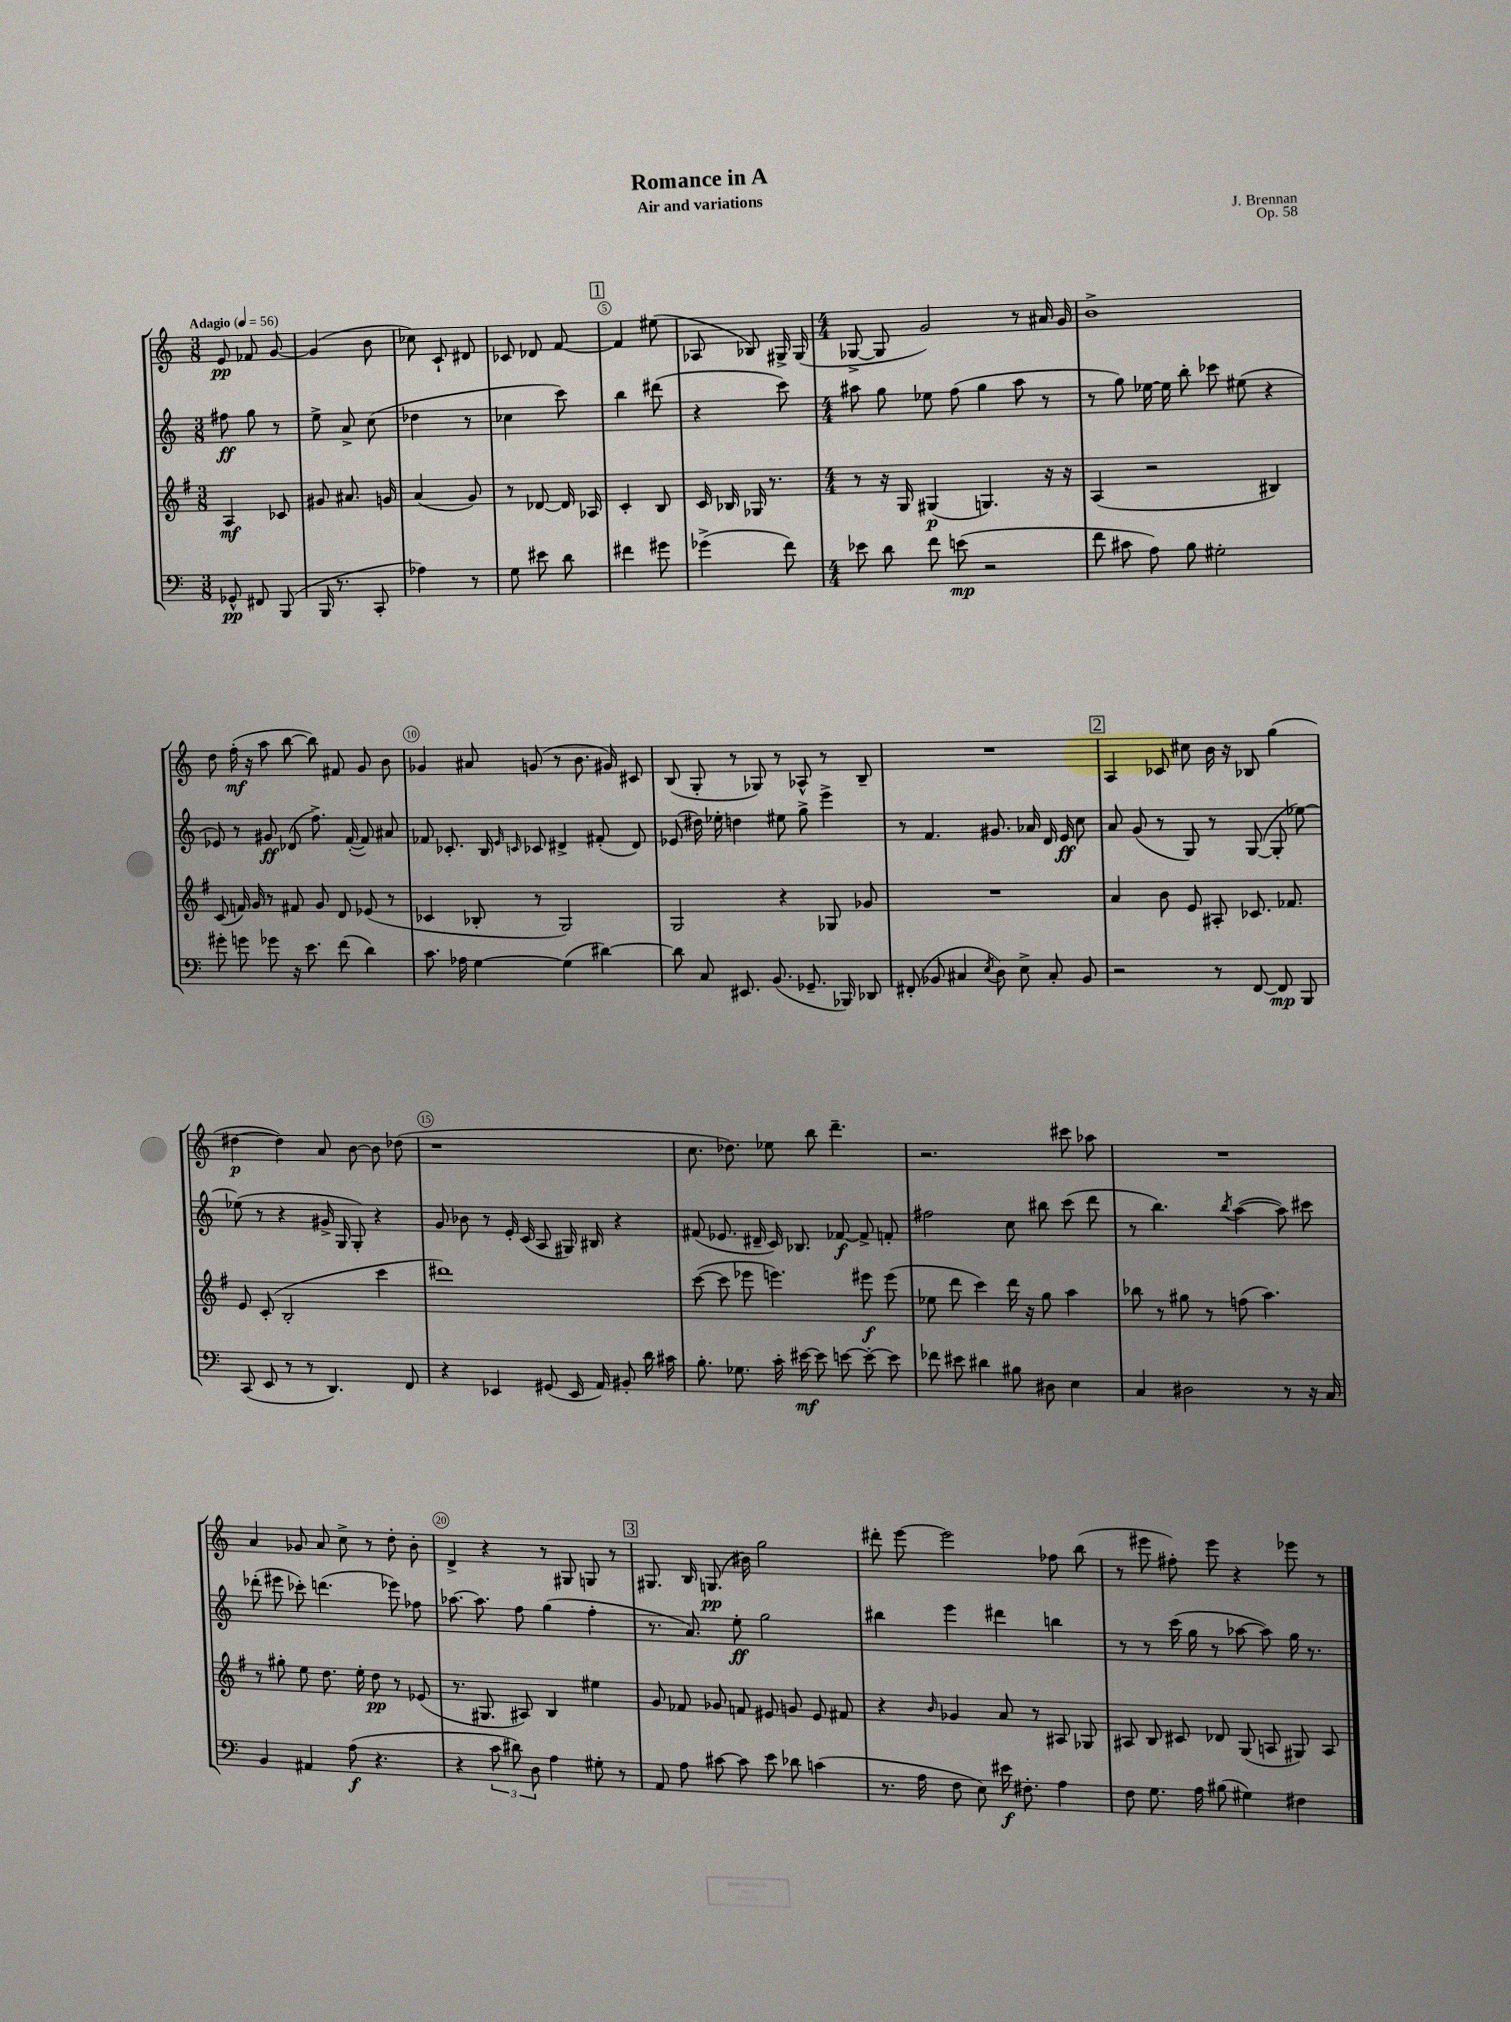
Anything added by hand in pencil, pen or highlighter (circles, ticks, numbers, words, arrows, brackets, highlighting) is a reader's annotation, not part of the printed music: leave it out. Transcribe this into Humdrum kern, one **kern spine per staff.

**kern	**kern	**kern	**kern
*staff4	*staff3	*staff2	*staff1
*clefF4	*clefG2	*clefG2	*clefG2
*k[]	*k[f#]	*k[]	*k[]
*M3/8	*M3/8	*M3/8	*M3/8
*MM56	*MM56	*MM56	*MM56
8GG-^^	4A	8ff#	8e
8FF#	.	8gg	8f-
(8BBB	8c-	8r	[8g
=	=	=	=
16BBB	8g#	8ee^	(4g]
8.r	.	.	.
.	8.a#	8a^	.
8CC'	.	(8cc	8b
.	16g	.	.
=	=	=	=
4A-)	(4a	4dd-	8cc-)
.	.	.	8c`
8r	8g)	8r	8d#
=	=	=	=
8G	8r	4cc-	8c-
8e#	[8d-	.	8d-
8d	16d-]	8ccc)	[8f
.	16A-	.	.
=	=	=	=
4f#	4c'	4bb	4f]
8g#	8B	(8ddd#	(8ee#
=	=	=	=
(4g-^	16c	4r	8A-
.	16B-	.	.
.	16G-	.	8B-)
.	8.r	.	.
8f)	.	8ccc)	16G#^
.	.	.	(16G#
=	=	=	=
*M4/4	*M4/4	*M4/4	*M4/4
8e-	8r	8aa#	[8G-^
8d	16r	8gg	8G-]
.	16G	.	.
8f	(4G#	8ee-	2g)
(8e	.	(8ff	.
2r	4.G)	4gg	.
.	.	8aa#	8r
.	16r	8r	16a#
.	16r	.	16g
=	=	=	=
8f	(4A	8r	1b^
8c#	.	8gg)	.
8A)	2r	[16ee-	.
.	.	16ee-]	.
8B	.	8bb'	.
2G#'	.	8ccc-	.
.	.	(8ee#	.
.	4B#)	4r	.
=	=	=	=
8g#'	(8c	8e-)	8dd
8g	16f)	8r	(16ff'
.	16g	.	16r
8g-	8r	8g#	8aa
16r	8f#	(8d-	[8bb
8.e	.	.	.
.	8g	8.ff^)	8bb])
(8f	8d	.	8f#
.	.	([16f'	.
4d)	(8e-	8f])	8g
.	8r	8a#	8b
=	=	=	=
8.c	4c-	8f-	4g-
.	.	8.c-'	.
16A-	.	.	.
[4G	8B-'	.	8a#
.	.	16B	.
.	.	16qqe	.
.	.	16qqc	.
.	8r	8c-	(8g
(4G]	2G)	4d#^	8r
.	.	.	8.b
[4d#)	.	(8f#'	.
.	.	.	16g#)
.	.	8d#)	8c#
=	=	=	=
8d#]	2G	(8e-	(8B
8C	.	16dd#)	8G'
.	.	16ee-'	.
8.EE#	.	4dd	8r
.	.	.	8G-)
(8.BB	.	.	.
.	4r	8ee#	8r
8.GG-~	.	8gg^	8A-^^
.	8G-	4eee^	8r
16BBB-)	.	.	.
8DD-	8g-	.	8B~
=	=	=	=
(8FF#'	1r	8r	1r
8BB-	.	4.f	.
4C#	.	.	.
8qE	.	.	.
8D)	.	8.g#	.
8E^	.	.	.
.	.	16a-	.
8C#'	.	16d	.
.	.	16e	.
8BB-	.	8cc	.
=	=	=	=
2r	4a	8a	4A
.	.	(8g	.
.	8b	8r	8c-
.	8e	8G)	8cc#
8r	8A#'	8r	16b
.	.	.	16r
[8FF	8.c-	([8G	8B-
8FF]	.	8G']	(4gg
.	8.f-	.	.
8BBB	.	[8ee-)	.
=	=	=	=
(8CC	8e	(8ee-]	[4dd#
8EE	(8c'	8r	.
8r	2B'	4r	4dd#])
8r	.	.	.
4.DD)	.	16g#^	8a
.	.	16G	.
.	.	8G')	[8b
.	4ccc	4r	8b]
8FF	.	.	(8dd-
=	=	=	=
4r	1ddd#)	8g	1r
.	.	8b-	.
4EE-	.	8r	.
.	.	16e'	.
.	.	(16c	.
(8GG#	.	8A	.
16EE-	.	16G#)	.
16AA)	.	16B#	.
8BB#'	.	4r	.
16d	.	.	.
16c#	.	.	.
=	=	=	=
8.B'	([8ccc	(8f#	8.cc
.	8ccc]	8.e-	.
8.G-	.	.	8.dd-)
.	8eee-	.	.
.	.	16d#~	.
16c'	4.eee)	16c)	8ee-
[16e#	.	8.B-	.
8e#]	.	.	8bb
[8e	.	[8f-	4.ddd~
8e'_	8eee#	8f-^]	.
8e]	(8eee#	8f'	.
=	=	=	=
8f-	8ee-	2ff#	2.r
8e#	8ddd	.	.
4d#	4ccc)	.	.
8B#	16ddd	8cc	.
.	16r	.	.
8D#	8gg	8bb#	.
4E	4aa	(8ccc	8ccc#
.	.	8ddd	8aa-
=	=	=	=
4C	8bb-	8r	1r
.	8r	4.bb)	.
2D#	8gg#	.	.
.	8r	.	.
.	.	8qbb	.
.	(8ff	([4aa	.
.	4.aa)	.	.
8r	.	8aa])	.
16r	.	8ccc#	.
16C	.	.	.
=	=	=	=
4BB	8r	(8ddd-'	4a
.	8gg#'	8eee#	.
4AA#	8ee	8ccc-')	8g-
.	8.dd	(4.ddd	8a
(8A	.	.	8cc^
.	16ee'	.	.
4.r	8dd	.	8r
.	8r	8eee-)	8dd'
.	(8e-	8ff-	8b'
=	=	=	=
4r	8.r	[8.aa-	4d^
.	8.G#	8.aa-]	.
12c	.	.	4r
12d#)	.	.	.
.	8A#)	8ff	.
12D	.	.	.
4A	4B	(4gg	8r
.	.	.	8G#
8G#'	4ee#	4ff'	8G
8r	.	.	8r
=	=	=	=
8AA	8g	8.r	8.G#
8A	8f-	.	.
.	.	8.a)	16B
[8c#	8g-	.	(8.G
8c#]	8f	8ee'	.
.	.	.	16b#)
8e	8e#	2gg	2gg
8d-	8g	.	.
(4c	8e#	.	.
.	8f#	.	.
=	=	=	=
8.r	4r	4bb#	8ddd#'
.	.	.	[8eee
16A	.	.	.
.	16qqb	.	.
8F	4g-	4eee	2eee]
8E)	.	.	.
16e#	8a	4ddd#	.
8.F#'	.	.	.
.	8r	.	.
4A	8A#	4bb	8ff-
.	8G-	.	(8bb
=	=	=	=
8F	8A#	8r	8r
8.G	8B	8r	8eee#
.	8c#	(16ccc	8ff#')
16A	.	16gg	.
(8B#	8d-	8r	8eee#
4G#)	(8G	[8aa-	4r
.	8A	8aa-])	.
4F#	8G#)	16gg	8eee-
.	.	8.r	.
.	8A	.	8r
==	==	==	==
*-	*-	*-	*-
